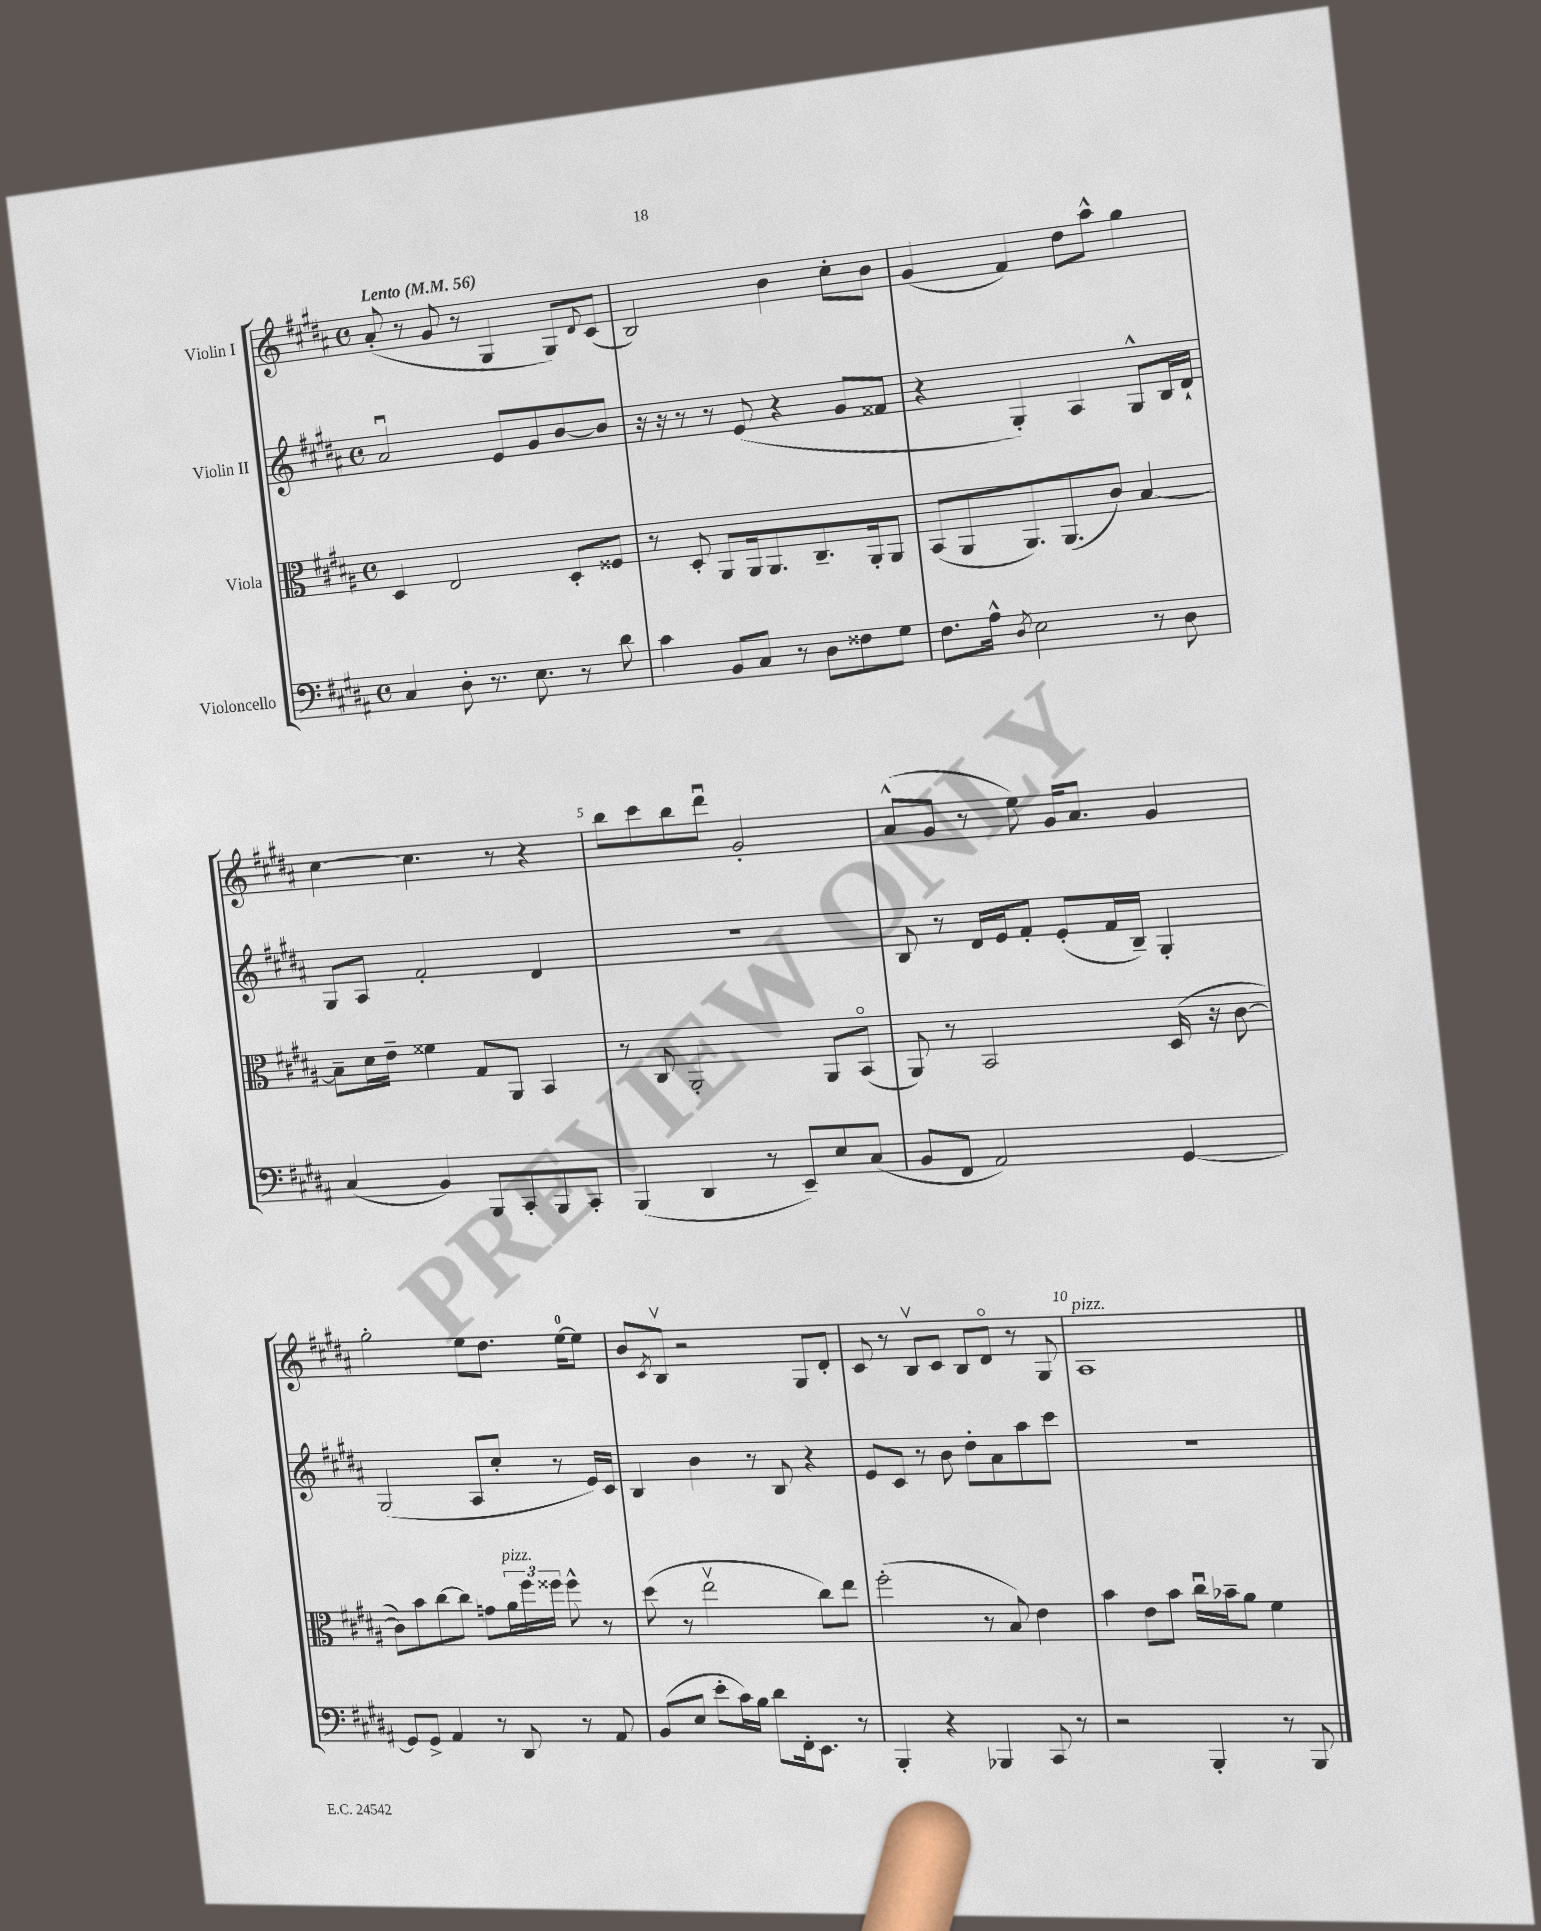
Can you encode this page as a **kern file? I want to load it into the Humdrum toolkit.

**kern	**kern	**kern	**kern
*staff4	*staff3	*staff2	*staff1
*clefF4	*clefC3	*clefG2	*clefG2
*k[f#c#g#d#a#]	*k[f#c#g#d#a#]	*k[f#c#g#d#a#]	*k[f#c#g#d#a#]
*M4/4	*M4/4	*M4/4	*M4/4
*met(c)	*met(c)	*met(c)	*met(c)
*MM56	*MM56	*MM56	*MM56
4C#/	4D#/	2a#u/	(8a#'/
.	.	.	8r
8D#'\	2E/	.	8g#/
8.r	.	.	8r
.	.	8e/L	4G#/
8.E\	.	.	.
.	.	8g#/	.
8r	8D#'/L	[8b/	8G#/L)
.	.	.	8qqd#/
8d#\	8F##/J	8b/]J	(8c#/J
=	=	=	=
4c#\	8r	16r	2B/)
.	.	16r	.
.	8D#'/	8r	.
8BB/L	8AA#/L	8r	.
8C#/J	16AA#/k	(8e/	.
.	8.AA#/	.	.
8r	.	4r	4b\
8D#\L	8.C#~/	.	.
8F##\	.	8g#/L	8cc#'\L
.	16AA#'/k	.	.
8G#\J	8AA#/J	8f##/J	8b\J
=	=	=	=
8.F#\L	(8BB/L	4r	(4g#/
.	8AA#/	.	.
16A#^^\Jk	.	.	.
8qD#/	.	.	.
2E\	8.AA#/)	4G#'/)	4f#/)
.	(8.AA#/	.	.
.	.	4A#/	8dd#\L
.	8c#/J)	.	8aa#^^\J
8r	[4B/	8G#^^/L	4gg#\
8D#\	.	16B/L	.
.	.	16d#`/JJ	.
=	=	=	=
(4C#/	8B~\]L	8G#/L	[4cc#\
.	16d#\L	8A#/J	.
.	16e~\JJ	.	.
4BB/)	4f##\	2f#'/	4.cc#\]
8BBB/L	8G#/L	.	.
8CC#'/	8AA#/J	.	8r
8BBB/	4BB/	4d#/	4r
8CC#'/J	.	.	.
=	=	=	=
(4BBB/	8r	1r	8bb\L
.	8C#/	.	8ccc#\
4DD#/	2AA#'/	.	8bb\
.	.	.	8ddd#u\J
8r	.	.	2g#'/
8EE~/L)	.	.	.
8E/	8AA#/L	.	.
(8C#/J	(8BBo/J	.	.
=	=	=	=
8BB/L	8AA#/)	8B/	(8a#^^/L
8FF#/J	8r	8r	8g#/J
2AA#/)	2BB/	16d#/LL	8r
.	.	16e/J	.
.	.	8f#'/J	8ee\)
.	.	(8e'/L	16g#/LK
.	.	.	8.a#/J
.	.	16f#/L	.
.	.	16B~/JJ)	.
[4GG#/	(16D#/	4G#'/	4g#/
.	16r	.	.
.	[8c#\	.	.
=	=	=	=
8GG#/]L	8c#\]L)	(2G#/	2gg#'\
8GG#^/J	8b\	.	.
4AA#/	[8cc#\	.	.
.	8cc#\]J	.	.
8r	8g\L	8A#/L	8ee\L
8DD#/	24a#\L	8cc#'/J	8.dd#\J
.	24ff#\	.	.
.	24ff##\JJ	.	.
8r	8ff##^^\	8r	.
.	.	.	[16ee\LK
8AA#/	8r	16e/LL)	8ee\]J
.	.	16c#/JJ	.
=	=	=	=
(8BB/L	(8dd#\	4B/	8b/L
.	.	.	8qc#/
8E/J	8r	.	8Bv/J
8e'\L	2eev\	4b\	2r
16c#\L)	.	.	.
16B\JJ	.	.	.
8d#\L	.	8r	.
16FF#'\k	.	8B/	.
8.EE\J	.	.	.
.	8cc#\L)	4r	8G#/L
8r	8ee\J	.	8d#'/J
=	=	=	=
4BBB'/	(2ff#'\	8e/L	8c#/
.	.	8c#/J	8r
4r	.	8r	8Bv/L
.	.	8b\	8c#/J
4BBB-/	8r	8dd#'\L	8B/L
.	8B/)	8a#\	8d#o/J
8CC#/	4e\	8aa#\	8r
8r	.	8ccc#\J	8G#/
=	=	=	=
2r	4b\	1r	1A#
.	8e\L	.	.
.	8b\J	.	.
4BBB'/	16cc#u\LL	.	.
.	16b-~\J	.	.
.	8a#\J	.	.
8r	4f#\	.	.
8BBB/	.	.	.
==	==	==	==
*-	*-	*-	*-
